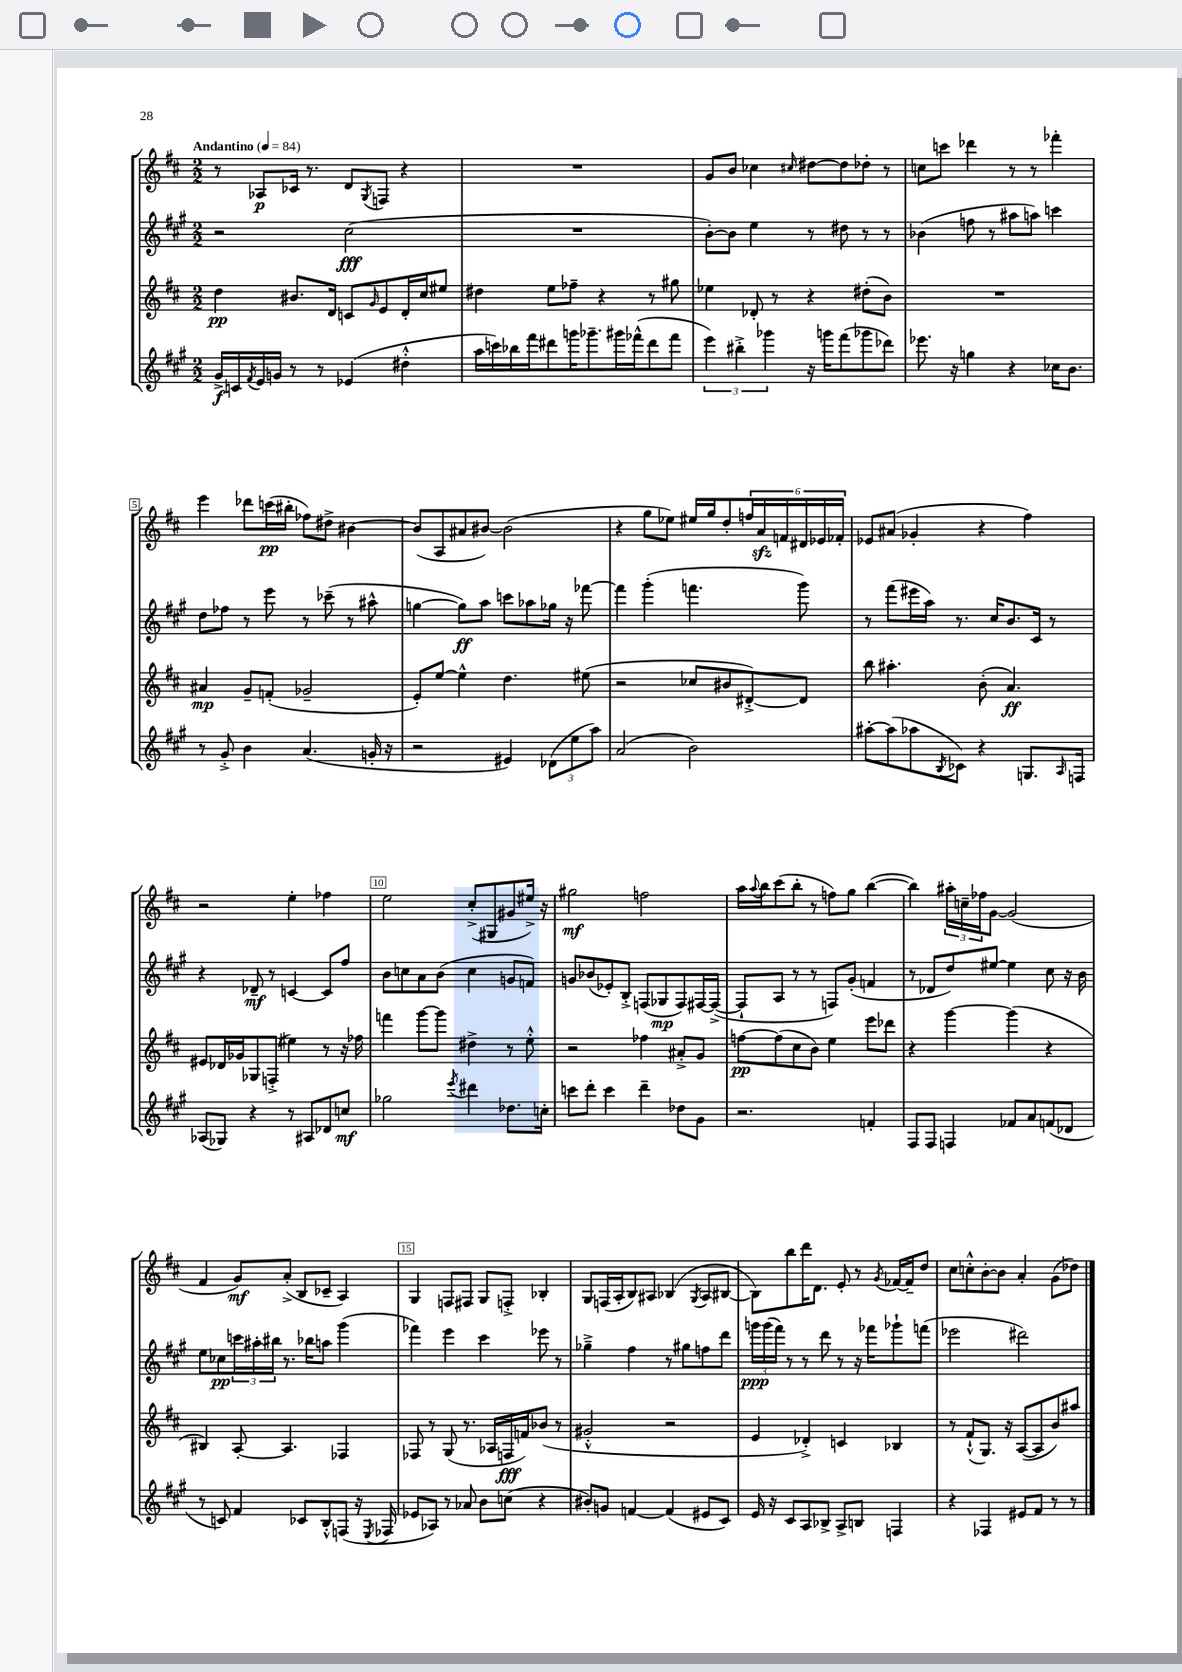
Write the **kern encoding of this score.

**kern	**kern	**kern	**kern
*staff4	*staff3	*staff2	*staff1
*clefG2	*clefG2	*clefG2	*clefG2
*k[f#c#g#]	*k[f#c#]	*k[f#c#g#]	*k[f#c#]
*M2/2	*M2/2	*M2/2	*M2/2
*MM84	*MM84	*MM84	*MM84
16g#^	4dd	2r	8r
16c	.	.	.
8qf#	.	.	.
16e	.	.	8A-
16g	.	.	.
8r	8.b#	.	16c-
.	.	.	8.r
8r	.	.	.
.	16d	.	.
(4e-	8c	(2cc#	8d
.	16qqg	.	8qG
.	8e	.	8F
4dd#'^^	16d'	.	4r
.	16cc#	.	.
.	8ee#	.	.
=	=	=	=
16aa	4dd#	1r	1r
16ccc)	.	.	.
16bb-	.	.	.
16fff#	.	.	.
8ddd#	8ee	.	.
16ggg	8ff-~	.	.
8.ggg-~	.	.	.
.	4r	.	.
16ggg#	.	.	.
(16fff-^^	.	.	.
8ddd#	8r	.	.
8fff-	8gg#	.	.
=	=	=	=
6eee)	4ee-	[8b')	8g
.	.	8b]	8b
6bb#'^	.	.	.
.	8d-'	4ee	4cc-
6ggg-	.	.	.
.	8r	.	.
.	.	.	16qqcc#
16r	4r	8r	[8dd#
16ggg	.	.	.
(8fff#	.	8dd#	8dd#]
8ggg-	(8dd#'	8r	8dd-'
8ddd-)	8b)	8r	8r
=	=	=	=
8.eee-	1r	(4b-	8cc
.	.	.	8ccc
16r	.	.	.
4gg	.	8ff	4ddd-
.	.	8r	.
4r	.	8aa#	8r
.	.	8aa)	8r
16cc-	.	4ccc	4fff-'
8.b	.	.	.
=	=	=	=
8r	4a#	8dd	4eee
8g#'^	.	8ff-	.
4b	8g~	8r	8ddd-
.	(8f'	8eee	(16ccc
.	.	.	16bb#'
(4.a	2g-~	8r	8ff-)
.	.	(8ccc-~	8dd#^
.	.	8r	[4b#
16g'	.	8aa#^^	.
16r	.	.	.
=	=	=	=
2r	8e')	[4gg	(8b#]
.	[8ee	.	8A
.	4ee^^]	8gg])	8a#
.	.	8aa	[8b#)
4e#)	4.dd	8ccc	(2b#]
.	.	8aa-	.
(12d-	.	16gg-	.
.	.	16r	.
12ee	.	.	.
.	(8ee#	[8fff-	.
12aa)	.	.	.
=	=	=	=
(2a	2r	4fff-]	4r
.	.	(4ggg#'	8gg
.	.	.	8ee-)
2b)	8cc-	4.fff	16ee#
.	.	.	16gg
.	8b#	.	8dd'
.	[8d#'^)	.	24ff
.	.	.	24a
.	.	.	24f
.	8d#]	8ggg#)	24d#
.	.	.	24e-
.	.	.	24f-'
=	=	=	=
[8aa#'	8bb	8r	8e-
(8aa#]	4.aa#'	(8fff#	(8a#
8aa-	.	16eee#	4g-'
.	.	16aa)	.
8qB	.	.	.
8c-)	.	8.r	.
4r	(8b'	.	4r
.	.	16cc#	.
.	4.a)	8.b	.
8.G	.	.	4ff#)
.	.	16c#	.
.	.	8r	.
16qqA	.	.	.
16F	.	.	.
=	=	=	=
(8A-	8e#	4r	2r
8G-)	16d-	.	.
.	16g-	.	.
4r	8G-	8d-~	.
.	(8F'^	8r	.
8r	4ee#)	[4c	4ee'
8A#	.	.	.
8d-	8r	8c]	4ff-
8cc	16r	8ff#	.
.	16ff-	.	.
=	=	=	=
2gg-	4fff	8b	2ee
.	.	8cc	.
.	[8ggg	8a	.
.	8ggg]	(8b	.
8qeee	.	.	.
4ddd#	4dd#^	4cc	(8cc#'^
.	.	.	8G#
8.dd-	8r	8g	8g#
.	8ee'^^	8f)	16ee#^)
16cc'	.	.	16r
=	=	=	=
8ccc	2r	8g	2gg#
8ddd'	.	(8b-	.
4ccc	.	8e-')	.
.	.	8B'^	.
4ddd~	4ff-	(8F	2ff
.	.	8G-	.
8dd-	8a#'^	8F)	.
8g#	8g	[16F#	.
.	.	(16F#^_	.
=	=	=	=
2.r	[8ff	8F#`]	16aa
.	.	.	8qqaa
.	.	.	16bb
.	(8ff]	8A	(8ccc#
.	8cc#	8r	8bb'
.	8b)	8r	8r
.	4ee	8F)	8ff)
.	.	(8g#'	8gg
4f'	8eee	4f	([4bb
.	8ddd-	.	.
=	=	=	=
8F#	4r	8r	4bb])
8F#	.	8d-	.
4F	[4ggg	8dd)	24aa#'
.	.	.	24cc~
.	.	.	24ff-
.	.	[8ee#	[8g
8f-	(4ggg]	4ee#]	(2g]
8a	.	.	.
(8f	4r	8cc#	.
8d-	.	16r	.
.	.	16b	.
=	=	=	=
8r	4B#)	8ee	4f#
8c)	.	8cc-	.
4f#	[8A'	24ccc	8g)
.	.	24aa#'	.
.	.	24bb#	.
.	4.A]	8.r	(8a'^
8c-	.	.	8B
.	.	16bb-	.
8B'^^	.	8aa	8c-~
(8F	4F-	(4ggg#	4A)
16r	.	.	.
8qE	.	.	.
16F-	.	.	.
=	=	=	=
8e-	8F-	4fff-)	4G
8A-)	8r	.	.
8r	(8G	4eee	8F
8a-	8.r	.	8F#
8b	.	4ccc#	8G
.	16A-	.	.
(8cc	16F	.	8F'^
.	16f)	.	.
4r	(8b-	8eee-	4B-'
.	8r	8r	.
=	=	=	=
8b#')	2g#'^^	4gg-~^	8G
8g	.	.	(16F
.	.	.	16A'
[4f	.	4ff#	8B)
.	.	.	8A#
(4f]	2r	8r	(4B-
.	.	8gg#	.
.	.	.	8qG
8e#	.	8ff	8A#
8c#)	.	8ddd	[8B#
=	=	=	=
16e	4e	24ggg	8B#])
.	.	(24ggg	.
16r	.	.	.
.	.	24fff#)	.
8c#	.	8r	8bb
8A	4d-'^)	8r	16ddd
.	.	.	8.d
8B-^	.	8ddd	.
8A^	4c	8r	8e'
8B	.	16r	8r
.	.	16fff-	.
.	.	.	8qg
4F	4B-	8ggg-`	[16f-
.	.	.	16f-~]
.	.	(8fff	8dd
=	=	=	=
4r	8r	2eee-	8cc#
.	(8f#`^^	.	8cc'^^
4F-	8.G)	.	[8b'
.	.	.	8b]
.	16r	.	.
8e#	([8A	2ddd#)	4a'
8f#	8A]	.	.
8r	8b)	.	(8g
8r	8aa#	.	8dd-)
==	==	==	==
*-	*-	*-	*-
